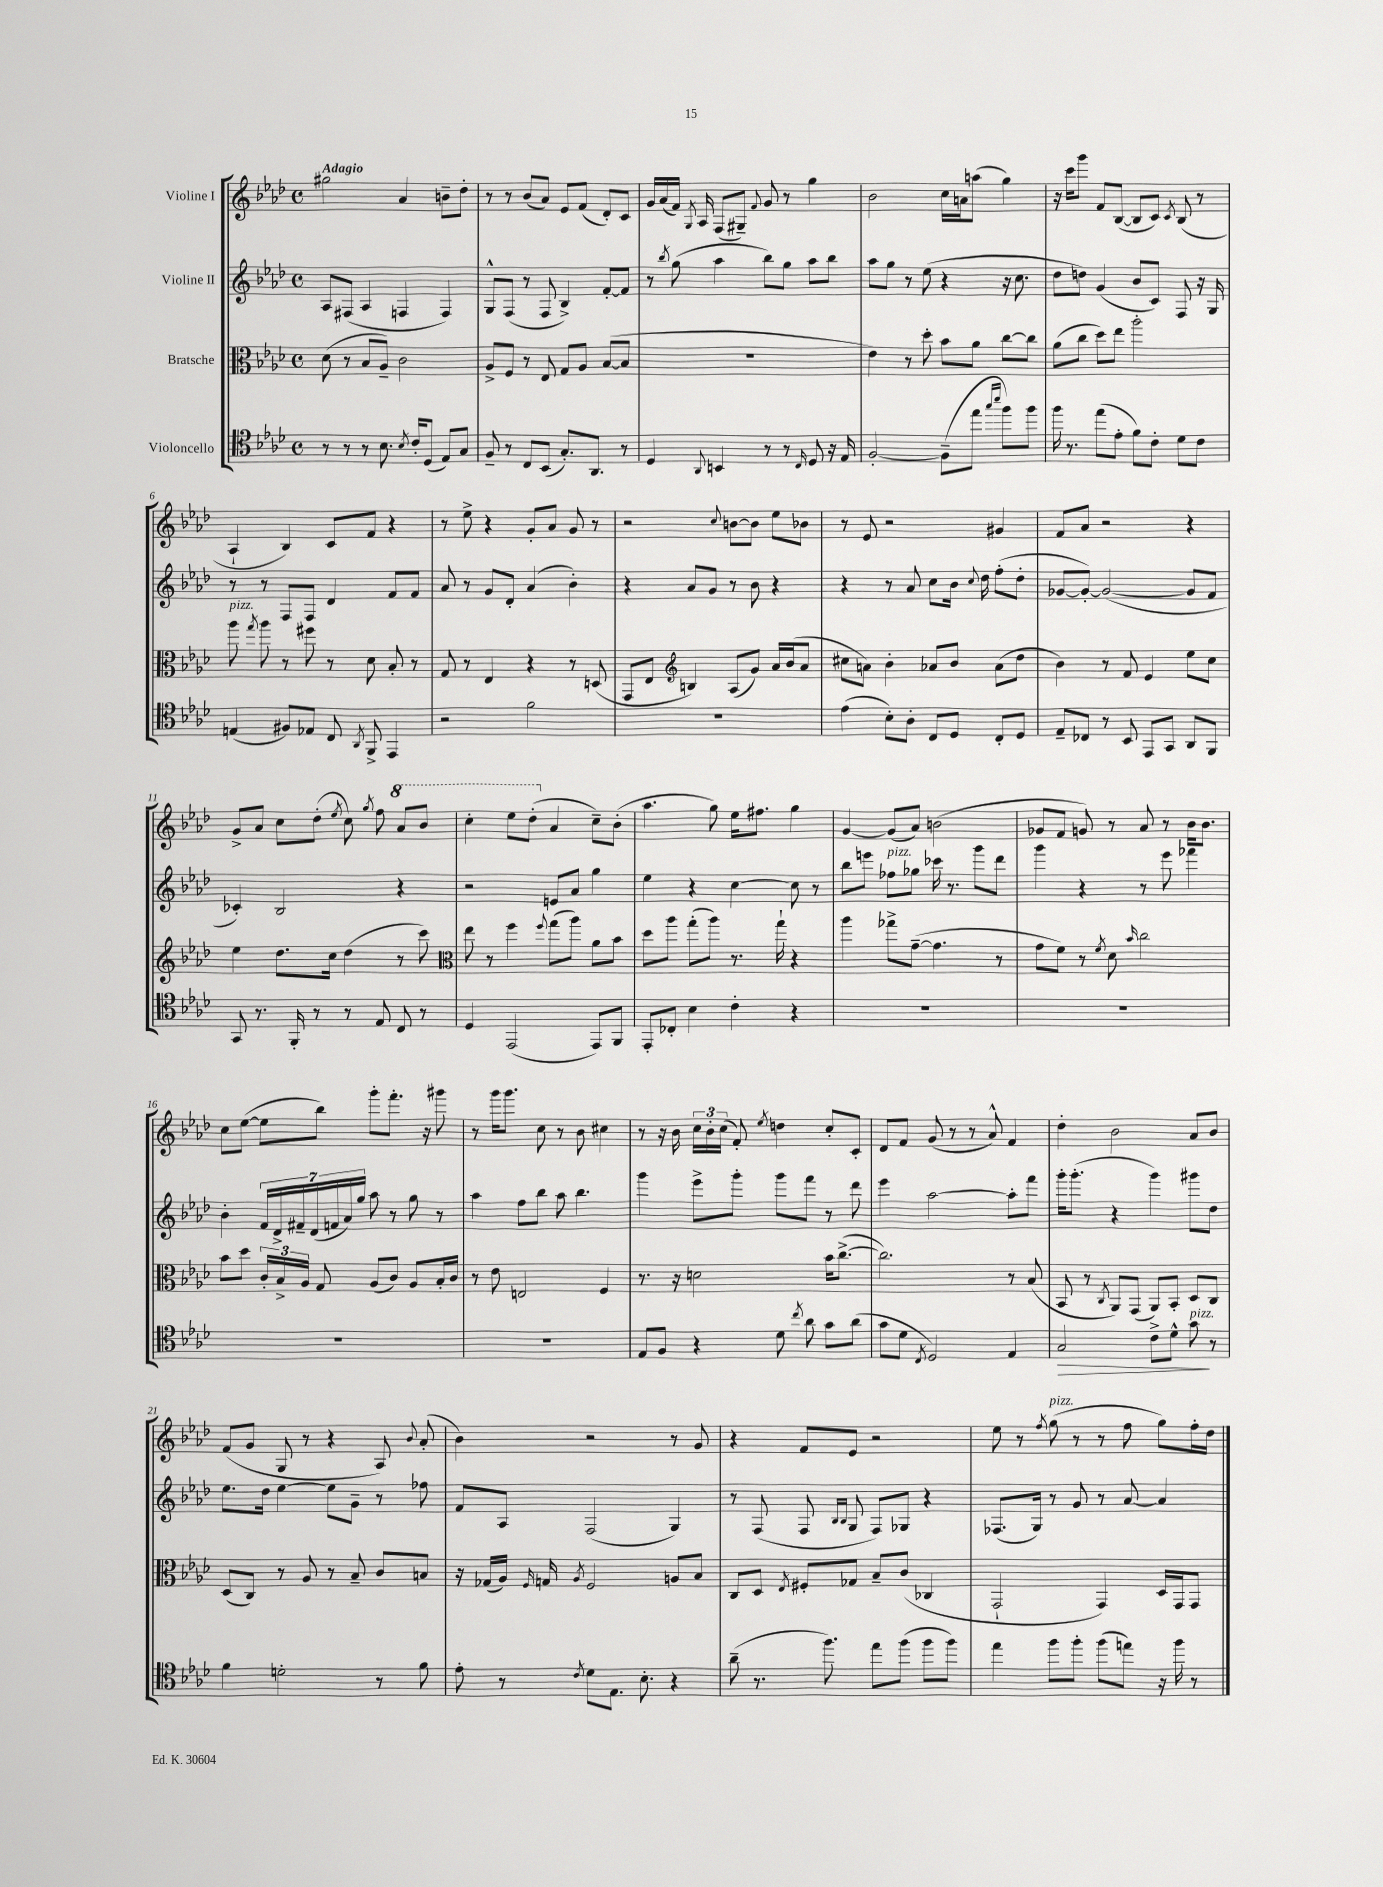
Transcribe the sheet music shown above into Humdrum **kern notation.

**kern	**dynam	**kern	**kern	**kern
*part4	*part4	*part3	*part2	*part1
*staff4	*staff4	*staff3	*staff2	*staff1
*I"Violoncello	*	*I"Bratsche	*I"Violine II	*I"Violine I
*clefC4	*	*clefC3	*clefG2	*clefG2
*k[b-e-a-d-]	*	*k[b-e-a-d-]	*k[b-e-a-d-]	*k[b-e-a-d-]
*M4/4	*	*M4/4	*M4/4	*M4/4
*met(c)	*	*met(c)	*met(c)	*met(c)
=1	=1	=1	=1	=1
!	!	!	!	!LO:TX:a:B:t=Adagio
8r	.	(8d-\	8A-/L	2gg#X\
8r	.	8r	(8F#X/J	.
8r	.	8B-/L	4A-/	.
8.B-\	.	8A-~/J)	.	.
.	.	2c\	4Fn/	4a-/
8qB-/	.	.	.	.
16c'/KL	.	.	.	.
(8D-/J	.	.	.	.
8E-/L)	.	.	4F/)	8bn~\L
8G/J	.	.	.	8dd-'\J
=2	=2	=2	=2	=2
8F~/	.	8A-^/L	8G^^/L	8r
8r	.	8F/J	(8F/J	8r
8C/L	.	8r	8r	(8b-/L
(8BB-/J	.	8E-/	8F/	8a-/J)
8.G'/L)	.	8G/L	4B-^/)	8e-/L
.	.	8A-/J	.	(8f/J
8.AA-/J	.	.	.	.
.	.	([8B-/L	[8f'/L	8d-'/L)
8r	.	8B-/J]	8f/J]	8c/J
=3	=3	=3	=3	=3
4D-/	.	1r	8r	16g/LL
.	.	.	.	(16a-/
.	.	.	8qbb-/	.
.	.	.	(8gg\	16f/JJ)
.	.	.	.	8qG/
.	.	.	.	16A-/
8qqAA-/	.	.	.	.
4BBn/	.	.	4aa-\	(8F/L
.	.	.	.	8G#X~/J)
.	.	.	.	8qqf/
8r	.	.	8bb-\L)	8g/
8r	.	.	8gg\J	8r
16qqC/	.	.	.	.
8D-/	.	.	8aa-\L	4gg\
16r	.	.	8bb-\J	.
16E-/	.	.	.	.
=4	=4	=4	=4	=4
[2F'/	.	4e-\)	8aa-\L	2b-\
.	.	.	8gg\J	.
.	.	8r	8r	.
.	.	8dd-'\	(8ee-\	.
(8F~\L]	.	8b-\L	4r	16cc\LL
.	.	.	.	16an\J
8ee-\J	.	8a-\J	.	(8aan\J
16qqgg/LL	.	.	.	.
16qqbb-/JJ	.	.	.	.
8ff\L)	.	[8cc\L	16r	4gg\)
.	.	.	8.cc\	.
8ff\J	.	8cc\J]	.	.
=5	=5	=5	=5	=5
16ff\	.	(8a-\L	8dd-\L	16r
8.r	.	.	.	16ccc\KL
.	.	8cc\J	8ddn\J)	8ggg\J
(8ee-\L	.	8dd-\L)	(4g/	8f/L
8e-'\J	.	8ee-\J	.	([8B-/J
8f\L)	.	2aa-'\	8b-/L	8B-/L]
8c'\J	.	.	8c/J)	8c/J)
.	.	.	.	8qc/
8d-\L	.	.	8F/	(8B-/
8c\J	.	.	16r	8r
.	.	.	16G/	.
!!LO:LB:g=z
=6	=6	=6	=6	=6
!	!	!LO:TX:a:i:t=pizz.	!	!
(4En/	.	8aa-\	8r	4A-`/
.	.	8qgg/	.	.
.	.	8aa-\	8r	.
8F#X/L)	.	8r	8F/L	4B-/)
8E-X/J	.	8ff#X\	8F/J	.
8C/	.	8r	4d-/	8c/L
8qAA-/	.	.	.	.
8FF^/	.	8d-\	.	8f/J
4EE-/	.	8B-'/	8f/L	4r
.	.	8r	8f/J	.
=7	=7	=7	=7	=7
2r	.	8G/	8a-/	8r
.	.	8r	8r	8ee-^\
.	.	4E-/	8g/L	4r
.	.	.	8d-'/J	.
2f\	.	4r	(4a-/	8g'/L
.	.	.	.	8a-/J
.	.	8r	4b-'\)	8g/
.	.	(8Dn/	.	8r
=8	=8	=8	=8	=8
1r	.	8GG/L	4r	2r
.	.	8E-/J	.	.
*	*	*clefG2	*	*
.	.	4Bn/)	8a-/L	.
.	.	.	8g/J	.
.	.	.	.	8qqcc/
.	.	(8A-/L	8r	[8bn\L
.	.	8g/J)	8b-\	8b\J]
.	.	16a-/LL	4r	8ee-\L
.	.	(16b-/J	.	.
.	.	8a-/J	.	8b-X\J
=9	=9	=9	=9	=9
(4e-\	.	8cc#X\L	4r	8r
.	.	8an\J)	.	8e-/
8B-'\L)	.	4b-'\	8r	2r
8A-'\J	.	.	8a-/	.
8C/L	.	8a-X/L	8cc\L	.
8D-/J	.	8b-/J	16b-\Jk	.
.	.	.	8qqcc/	.
.	.	.	16dd-\	.
8C'/L	.	(8a-\L	(8ff'\L	4g#X/
8D-/J	.	8dd-\J	8dd-'\J	.
=10	=10	=10	=10	=10
8E-~/L	.	4b-\)	[8g-X/L	8f/L
8C-X/J	.	.	8g-'/J_)	8a-/J
8r	.	8r	(2g-/_	2r
8BB-/	.	8f/	.	.
8EE-/L	.	4e-/	.	.
8GG/J	.	.	.	.
8AA-/L	.	8ee-\L	8g-/L]	4r
8FF/J	.	8cc\J	8f/J	.
!!LO:LB:g=z
=11	=11	=11	=11	=11
8GG/	.	4ee-\	4c-X'/)	8g^/L
8.r	.	.	.	8a-/J
.	.	8.dd-\L	2B-/	8cc\L
16FF'/	.	.	.	.
8r	.	.	.	(8dd-'\J
.	.	16cc\Jk	.	.
.	.	.	.	8qee-/
8r	.	(4dd-\	.	8cc\)
.	.	.	.	8qgg/
8E-/	.	.	.	8ff\
*	*	*	*	*8va
8C/	.	8r	4r	8aa-/L
8r	.	8ccc\)	.	8bb-/J
=12	=12	=12	=12	=12
*	*	*clefC3	*	*
4D-/	.	8ee-\	2r	4ccc'\
.	.	8r	.	.
(2EE-/	.	4ff\	.	8eee-\L
.	.	.	.	(8ddd-'\J
.	.	8qqff/	.	.
*	*	*	*	*X8va
.	.	(8gg\L	8en/L	4a-/
.	.	8aa-\J)	8a-/J	.
8EE-/L)	.	8a-\L	4gg\	8cc~\L)
8FF/J	.	8b-\J	.	(8b-'\J
=13	=13	=13	=13	=13
8EE-'/L	.	8dd-\L	4ee-\	4.aa-\
8C-X'/J	.	8aa-\J	.	.
4B-\	.	(8gg'\L	4r	.
.	.	8aa-\J)	.	8gg\)
4c'\	.	8.r	[4cc\	16ee-\KL
.	.	.	.	8.ff#X\J
.	.	16gg`\	.	.
4r	.	4r	8cc\]	4gg\
.	.	.	8r	.
=14	=14	=14	=14	=14
1r	.	4aa-\	8bb-\L	[4g/
.	.	.	8eeen\J	.
!	!	!	!LO:TX:a:i:t=pizz.	!
.	.	8gg-X^\L	8ff-X\L	(8g/L]
.	.	([8g~\J	8gg-X\J	8a-/J)
.	.	4.g\]	16ccc-X\	(2bn\
.	.	.	8.r	.
.	.	.	8ggg\L	.
.	.	8r	8ddd-\J	.
=15	=15	=15	=15	=15
1r	.	8g\L	4ggg\	8g-X/L
.	.	8f\J)	.	8f/J
.	.	8r	4r	8gn/)
.	.	8qf/	.	.
.	.	8d-\	.	8r
.	.	16qqb-/	.	.
.	.	2cc\	8r	8a-/
.	.	.	8eee-\	8r
.	.	.	4fff-X\	16b-\KL
.	.	.	.	8.b-\J
!!LO:LB:g=z
=16	=16	=16	=16	=16
1r	.	8b-\L	4b-'\	8cc\L
.	.	8dd-\J	.	([8ee-\J
.	.	24c'/LL	28f/LL	8ee-\L]
.	.	.	28d-^/	.
.	.	24B-^/	.	.
.	.	.	28f#X~/	.
.	.	24A-/JJ	.	.
.	.	.	(28d-/	.
.	.	8G/	.	8bb-\J)
.	.	.	28fn/	.
.	.	.	28a-/)	.
.	.	.	28gg/JJ	.
.	.	(8A-/L	8aa-\	8ggg'\L
.	.	8c/J)	8r	8.fff'\J
.	.	8A-/L	8gg\	.
.	.	.	.	16r
.	.	16B-'/L	8r	8ggg#X\
.	.	16c/JJ	.	.
=17	=17	=17	=17	=17
1r	.	8r	4aa-\	8r
.	.	8e-\	.	16ggg\KL
.	.	.	.	8.ggg\J
.	.	2En/	8ff\L	.
.	.	.	8bb-\J	8cc\
.	.	.	8aa-\	8r
.	.	.	4.bb-\	8b-\
.	.	4F/	.	4cc#X\
=18	=18	=18	=18	=18
8E-/L	.	8.r	4ggg\	8r
8F/J	.	.	.	16r
.	.	16r	.	16b-\
4r	.	2dn\	8eee-^\L	24cc\LL
.	.	.	.	24b-'\
.	.	.	.	(24cc\JJ
.	.	.	8ggg'\J	8f'/)
.	.	.	.	8qee-/
8d-\	.	.	8ggg\L	4ddn\
8qcc/	.	.	.	.
8a-\	.	.	8fff\J	.
8g\L	.	16b-\KL	8r	8cc'/L
.	.	([8.cc^\J	.	.
(8a-\J	.	.	8ddd-\	8c'/J
=19	=19	=19	=19	=19
8g\L	.	2.cc\])	4eee-\	8d-/L
8d-\J	.	.	.	8f/J
8qC/	.	.	.	.
2D-/)	.	.	[2aa-\	(8g/
.	.	.	.	8r
.	.	.	.	8r
.	.	.	.	8a-^^/)
4E-/	.	8r	8aa-'\L]	4f/
.	.	(8B-/	8fff\J	.
=20	=20	=20	=20	=20
!	!LO:HP:b	!	!	!
2G/	>	8BB-/	16ggg'\KL	4dd-'\
.	.	.	(8.ggg'\J	.
.	.	8r	.	.
.	.	8qC/	.	.
.	.	8AA-/L)	4r	2b-\
.	.	(8GG/J	.	.
8c^\L	.	8AA-/L)	4ggg\)	.
8d-^^\J	.	8BB-'/J	.	.
!LO:TX:a:i:t=pizz.	!	!	!	!
8g\	.	8D-/L	8ggg#X\L	8a-/L
8r	]	8C/J	8dd-\J	8b-/J
!!LO:LB:g=z
=21	=21	=21	=21	=21
4f\	.	(8D-/L	8.ee-\L	(8f/L
.	.	8C/J)	.	8g/J
.	.	.	16dd-\Jk	.
2dn'\	.	8r	[4ee-\	8G/
.	.	8A-/	.	8r
.	.	8r	8ee-\L]	4r
.	.	8B-~/	8g~\J	.
8r	.	8c/L	8r	8A-/)
.	.	.	.	8qqb-/
8f\	.	8Bn/J	8ff-X\	(8a-'/
=22	=22	=22	=22	=22
8e-'\	.	16r	8f/L	4b-\)
.	.	(16G-X/LL	.	.
8r	.	16A-/JJ)	8A-/J	.
.	.	16qqF/	.	.
.	.	16Gn/	.	.
8qc/	.	8qA-/	.	.
8d-\L	.	2F/	(2F/	2r
8.E-\J	.	.	.	.
8.B-'\	.	.	.	.
4r	.	8An/L	4G/)	8r
.	.	8B-/J	.	8g/
=23	=23	=23	=23	=23
(8a-~\	.	8C/L	8r	4r
8.r	.	8D-/J	(8F/	.
.	.	8qE-/	.	.
.	.	8F#X'/L	8F/	8f/L
8.ff\)	.	.	.	.
.	.	.	16qqB-/LL	.
.	.	.	16qqB-/JJ	.
.	.	8G-X/J	8G/	8e-/J
8ee-\L	.	8B-~/L	8F/L)	2r
(8ff\J	.	(8c/J	8G-X/J	.
8ff\L	.	4C-X/	4r	.
8ff\J)	.	.	.	.
=24	=24	=24	=24	=24
4ee-\	.	2GG`/	(8.F-X/L	8ee-\
.	.	.	.	8r
.	.	.	16G/Jk)	.
.	.	.	.	8qff/
!	!	!	!	!LO:TX:a:i:t=pizz.
8ff\L	.	.	8r	(8gg\
8ff'\J	.	.	8g/	8r
(8ff\L	.	4GG/)	8r	8r
8een\J)	.	.	[8a-/	8ff\
16r	.	16D-/LL	4a-/]	8gg\L)
16ff\	.	16GG/J	.	.
8r	.	8GG/J	.	16ff'\L
.	.	.	.	16dd-\JJ
==	==	==	==	==
*-	*-	*-	*-	*-
